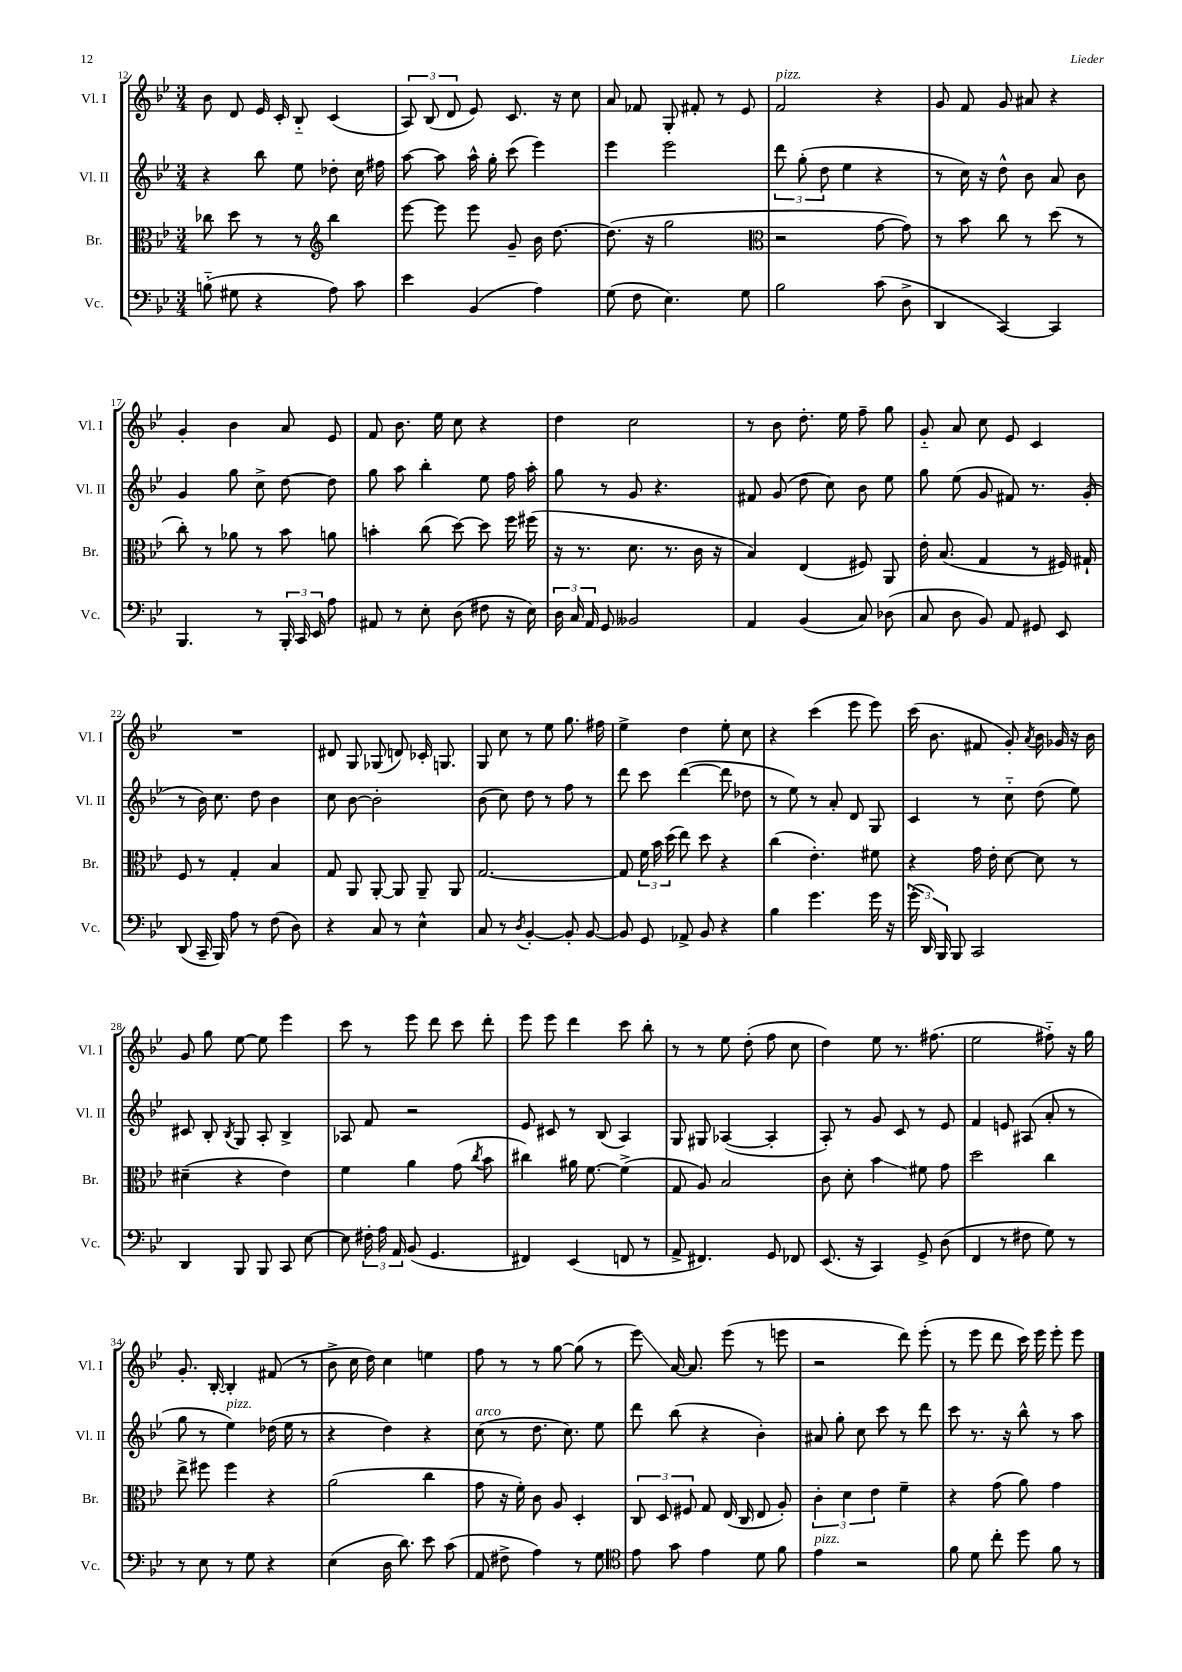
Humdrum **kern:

**kern	**kern	**kern	**kern
*staff4	*staff3	*staff2	*staff1
*clefF4	*clefC3	*clefG2	*clefG2
*k[b-e-]	*k[b-e-]	*k[b-e-]	*k[b-e-]
*M3/4	*M3/4	*M3/4	*M3/4
(8B'~\	8cc-\	4r	8b-\
8G#\	8dd\	.	8d/
4r	8r	8bb-\	16e-/
.	.	.	16c'/
.	8r	8ee-\	8B-'~/
*	*clefG2	*	*
8A\)	4bb-\	8dd-'\	(4c/
8c\	.	16cc\	.
.	.	16ff#\	.
=	=	=	=
4e-\	[8eee-\	[8aa\	12A/)
.	.	.	(12B-/
.	8eee-\]	8aa\]	.
.	.	.	12d/
(4BB-/	8eee-\	16aa^^\	8e-/)
.	.	16gg'\	.
.	8g~/	(8ccc\	8.c/
4A\)	16b-\	4eee-\)	.
.	[8.dd\	.	16r
.	.	.	8cc\
=	=	=	=
(8G\	(8.dd\]	4eee-\	8a/
8F\	.	.	8f-/
.	16r	.	.
4.E-\)	2gg\	2eee-\	8G'/
.	.	.	8f#'/
.	.	.	8r
8G\	.	.	8e-/
=	=	=	=
*	*clefC3	*	*
2B-\	2r	12ddd\	2f/
.	.	(12gg'\	.
.	.	12dd\	.
.	.	4ee-\	.
(8c\	[8g\	4r	4r
8D^\	8g\])	.	.
=	=	=	=
4DD/	8r	8r	8g/
.	8b-\	16cc\)	8f/
.	.	16r	.
[4CC/)	8cc\	8dd^^\	8g/
.	8r	8b-\	8a#/
4CC/]	(8dd\	8a/	4r
.	8r	8b-\	.
=	=	=	=
4.BBB-/	8cc'\)	4g/	4g'/
.	8r	.	.
.	8a-\	8gg\	4b-\
8r	8r	8cc^\	.
24BBB-'/	8b-\	[8dd\	8a/
24CC/	.	.	.
24EE-/	.	.	.
8A\	8a\	8dd\]	8e-/
=	=	=	=
8AA#/	4b'\	8gg\	8f/
8r	.	8aa\	8.b-\
8E-'\	(8cc\	4bb-'\	.
.	.	.	16ee-\
(8D\	[8dd\)	.	8cc\
8F#\	8dd\]	8ee-\	4r
16r	16ff\	16ff\	.
16E-\)	(16ff#\	16aa'\	.
=	=	=	=
24D\	16r	8gg\	4dd\
24C/	.	.	.
.	8.r	.	.
24AA/	.	.	.
8GG/	.	8r	.
2BB--/	8.d\	8g/	2cc\
.	.	4.r	.
.	8.r	.	.
.	16c\	.	.
.	16r	.	.
=	=	=	=
4AA/	4B-/)	8f#/	8r
.	.	(8g/	8b-\
(4BB-/	(4E-/	8dd\	8.dd'\
.	.	8cc\)	.
.	.	.	16ee-\
8C/)	8F#/)	8b-\	8ff~\
(8D-\	8AA/	8ee-\	8gg\
=	=	=	=
8C/	16e-'\	8gg\	8g'~/
.	(8.B-/	.	.
8D\	.	(8ee-\	8a/
8BB-/)	4G/	8g/	8cc\
8AA/	.	8f#/)	8e-/
8GG#/	8r	8.r	4c/
8EE-/	16F#/)	.	.
.	16G#`/	(16g'/	.
=	=	=	=
(8DD/	8F/	8r	2.r
16CC~/	8r	16b-\)	.
16BBB-/)	.	8.cc\	.
8A\	4G'/	.	.
8r	.	8dd\	.
(8F\	4B-/	4b-\	.
8D\)	.	.	.
=	=	=	=
4r	8G/	8cc\	8d#/
.	8AA/	[8b-\	8G/
8C/	[8AA'/	2b-'\]	(8G-/
8r	8AA/]	.	8d/)
4E-^^\	8AA~/	.	16c-'/
.	.	.	8.G/
.	8AA/	.	.
=	=	=	=
8C/	[2.G/	(8b-\	8G/
8r	.	8cc\)	8cc\
8qD/	.	.	.
[4BB-'/	.	8dd\	8r
.	.	8r	8ee-\
8BB-'/]	.	8ff\	8.gg\
[8BB-/	.	8r	.
.	.	.	16ff#\
=	=	=	=
8BB-/]	8G/]	8ddd\	4ee-^\
8GG/	24f\	8ccc\	.
.	24b-\	.	.
.	(24dd\	.	.
8AA-^/	8ee-\)	([4ddd\	4dd\
8BB-/	8dd\	.	.
4r	4r	8ddd\]	8ee-'\
.	.	8dd-\	8cc\
=	=	=	=
4B-\	(4cc\	8r	4r
.	.	8ee-\)	.
4.g\	4.e-'\)	8r	(4ccc\
.	.	8a'/	.
.	.	8d/	8eee-\
16g\	8f#\	8G/	8eee-\)
16r	.	.	.
=	=	=	=
(24g'\	4r	4c/	(16ccc\
24DD/)	.	.	.
.	.	.	8.b-\
24BBB-/	.	.	.
8BBB-/	.	.	.
2CC/	16g\	8r	8f#/
.	16e-'\	.	.
.	[8d\	8cc'~\	8g'/)
.	.	.	8qa/
.	8d\]	(8dd\	16b-\
.	.	.	16g-/
.	8r	8ee-\)	16r
.	.	.	16b-\
=	=	=	=
4DD/	(4d#~\	8c#/	8g/
.	.	8B-'/	8gg\
.	.	8qB-/	.
8BBB-/	4r	8G/	[8ee-\
8BBB-/	.	8A'/	8ee-\]
8CC/	4e-\)	4B-^/	4eee-\
[8E-\	.	.	.
=	=	=	=
8E-\]	4f\	8A-/	8ccc\
24F#'\	.	8f/	8r
24A\	.	.	.
24AA/	.	.	.
(8BB-/	4a\	2r	8eee-\
4.GG/	.	.	8ddd\
.	(8g\	.	8ccc\
.	8qcc/	.	.
.	8b-\	.	8ddd'\
=	=	=	=
4FF#/)	4cc#\)	8e-/	8eee-\
.	.	8c#/	8eee-\
(4EE-/	16a#\	8r	4ddd\
.	[8.f\	.	.
.	.	(8B-/	.
8FF/	(4f^\]	4A/)	8ccc\
8r	.	.	8bb-'\
=	=	=	=
8AA^/	8G/	8G/	8r
4.FF#/)	8A/)	8G#/	8r
.	2B-/	([4A-/	8ee-\
.	.	.	(8dd'\
8GG/	.	4A-'/]	8ff\
8FF-/	.	.	8cc\
=	=	=	=
(8.EE-/	8c\	8A'/)	4dd\)
.	8d'\	8r	.
16r	.	.	.
4CC/)	4b-\	8g/	8ee-\
.	.	8c/	8.r
8GG^/	8f#\	8r	.
.	.	.	(8.ff#\
(8D\	8g\	8e-/	.
=	=	=	=
4FF/	2dd\	4f/	2ee-\
8r	.	8e/	.
8F#\	.	(8A#/	.
8G\)	4cc\	8a'/	8ff#'~\)
8r	.	8r	16r
.	.	.	16gg\
=	=	=	=
8r	8ee-^\	8gg\	8.g'/
8E-\	8ff#\	8r	.
.	.	.	[16B-'/
8r	4ff#\	4ee-\)	4B-'/]
8G\	.	.	.
4r	4r	(16dd-\	(8f#/
.	.	16ee-\	.
.	.	8r	8r
=	=	=	=
(4E-\	(2a\	4r	8b-^\
.	.	.	16cc\
.	.	.	16dd\)
16D\	.	4dd\)	4cc\
8.d\)	.	.	.
8e-\	4cc\	4r	4ee\
(8c\	.	.	.
=	=	=	=
8AA/	8g\	(8cc\	8ff\
8F#^\	16r	8r	8r
.	16f'\)	.	.
4A\)	8c\	8.dd\	8r
.	8A/	.	[8gg\
.	.	8.cc\)	.
8r	4D'/	.	(8gg\]
8G\	.	8ee-\	8r
=	=	=	=
*clefC4	*	*	*
8e-\	12C/	8ddd\	8eee-\)
.	12D/	.	.
8g\	.	(8bb-\	[16a/
.	12F#/	.	.
.	.	.	8.a/]
4e-\	8G/	4r	.
.	(16E-/	.	(8eee-\
.	16C/	.	.
8d\	8E-/	4b-'\)	8r
8f\	8A'/)	.	8eee\
=	=	=	=
4e-\	6c'\	8a#/	2r
.	.	8gg'\	.
.	6d\	.	.
2r	.	8cc\	.
.	6e-\	.	.
.	.	8ccc\	.
.	4f~\	8r	8ddd\)
.	.	8ddd\	(8eee-'\
=	=	=	=
8f\	4r	8ccc\	8r
8d\	.	8.r	8eee-\
8cc'\	(8g\	.	8ddd\
.	.	16r	.
8dd\	8a\)	8bb-^^\	16ccc\)
.	.	.	16eee-\
8f\	4g\	8r	8eee-'\
8r	.	8aa\	8eee-\
==	==	==	==
*-	*-	*-	*-
